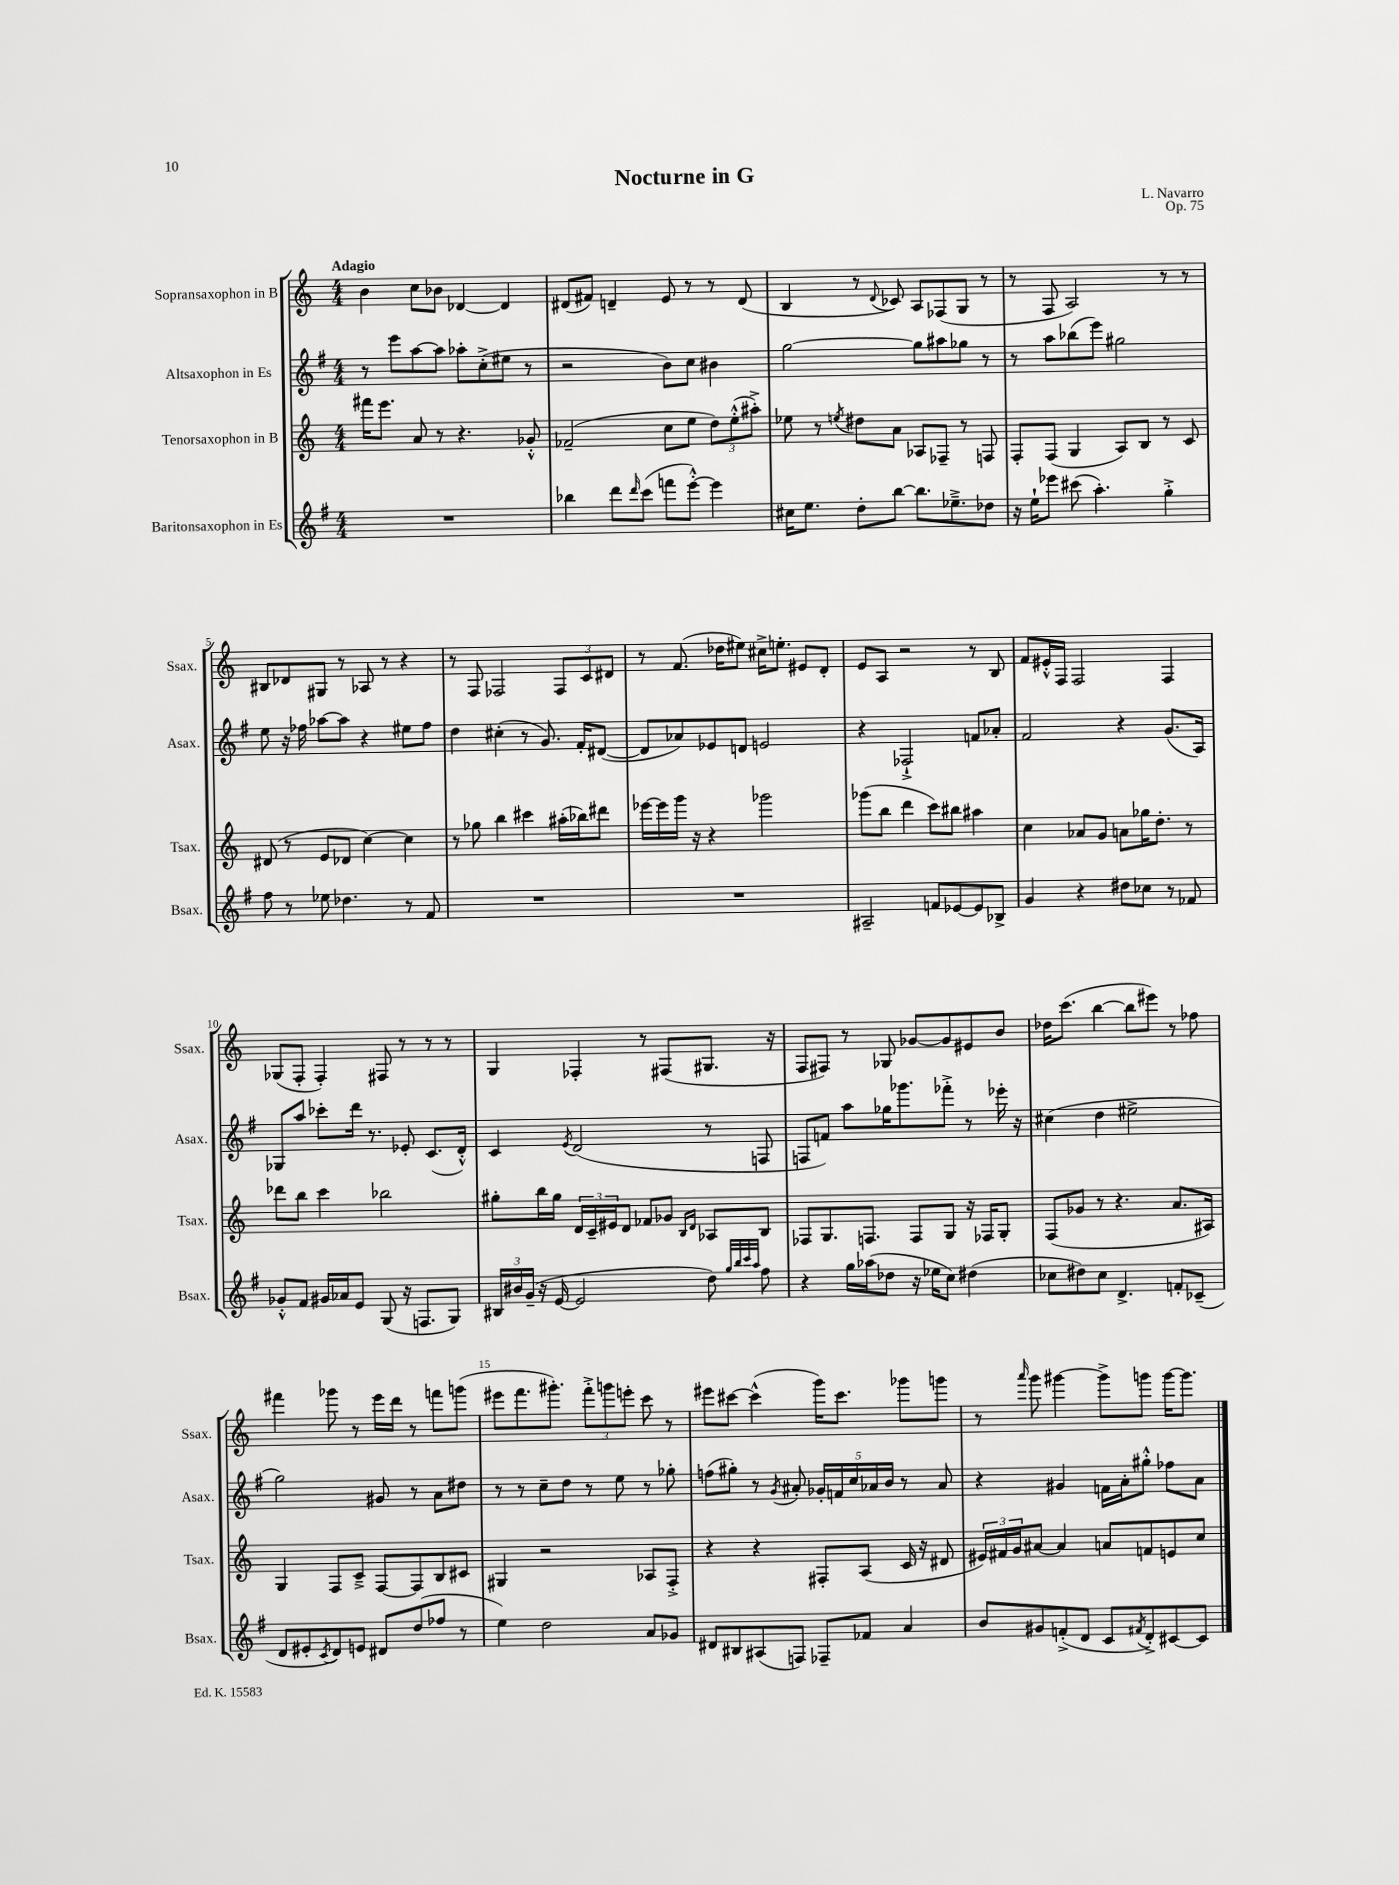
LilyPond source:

\header { title = "Nocturne in G" composer = "L. Navarro" opus = "Op. 75" }
<<
\new StaffGroup <<
\new Staff = "s0" \with { instrumentName = "Sopransaxophon in B" shortInstrumentName = "Ssax." } {
    \clef treble \key c \major \numericTimeSignature \time 4/4 \tempo "Adagio"
    b'4 c''8 bes'8 des'4~ des'4 |
    dis'8( fis'8) d'4-- e'8 r8 r8 d'8( |
    b4 r8 \appoggiatura { d'8 } ces'8) a8 fes8( g8 r8 |
    r8 f8 a2) r8 r8 |
    bis8 des'8 gis8 r8 aes8 r8 r4 |
    r8 f8 fes2 \tuplet 3/2 { fes8 c'8 dis'8 } |
    r8 f'8.( des''16 eis''8) cis''16-> e''8.-. eis'8 d'8-. |
    e'8 a8 r2 r8 b8 |
    f'8 eis'16-.-^ f16 f2 f4 |
    ges8( f8-. f4-.) fis8 r8 r8 r8 |
    g4 fes4-. r8 fis8( gis8. r16 |
    f8 fis8) r8 ges8 ges'8~ ges'8 eis'8 b'8 |
    des''16 c'''8.( b''4~ b''8 eis'''8) r8 fes''8 |
    fis'''4 ges'''8 r8 e'''16 d'''16 r8 f'''8 g'''8( |
    eis'''8 f'''8. gis'''8.-.) \tuplet 3/2 { f'''8-.-> g'''8 e'''8-. } c'''8 r8 |
    eis'''8 cis'''8~ cis'''4-^( g'''16) cis'''8. ges'''8 g'''8 |
    r8 \grace { a'''16 } g'''8 gis'''4~ gis'''8-> g'''8 g'''16~ g'''8. \bar "|." |
}
\new Staff = "s1" \with { instrumentName = "Altsaxophon in Es" shortInstrumentName = "Asax." } {
    \clef treble \key g \major \numericTimeSignature \time 4/4
    r8 e'''8 a''8~ a''8 aes''8-. c''8-.->( eis''8 r8 |
    r2 b'8) c''8 bis'4 |
    g''2~ g''8 ais''8 ges''8 r8 |
    r8 a''8 bes''8( e'''8) gis''2 |
    e''8 r16 fes''16 aes''8~ aes''8 r4 eis''8 fes''8 |
    d''4 cis''4-.( r8 g'8.) fis'16-. dis'8~( |
    dis'8 aes'8) ees'8 d'8 e'2 |
    r4 fes2-!-> f'8 aes'8-. |
    fis'2 r4 g'8.( a16) |
    ges8 a''8 ces'''8-. d'''16 r8. ees'8-. c'8.( d'16-.-^) |
    c'4 \acciaccatura { e'8 } d'2( r8 f8 |
    f8 f'8) a''8 ges''16 ges'''8. fes'''8-.-> r8 ees'''16-. r16 |
    cis''4( d''4 eis''2-> |
    g''2) gis'8 r8 a'8 dis''8 |
    r8 r8 c''8-- d''8 r8 e''8 r8 ges''8-. |
    f''8( gis''8-.) r8 \acciaccatura { g'8 } ais'8-. \tuplet 5/4 { ges'16-. f'16 c''16 aes'16 b'16 } r8 aes'8 |
    r4 gis'4 f'16 a'16-. gis''8-.-^ fes''8 a'8 \bar "|." |
}
\new Staff = "s2" \with { instrumentName = "Tenorsaxophon in B" shortInstrumentName = "Tsax." } {
    \clef treble \key c \major \numericTimeSignature \time 4/4
    fis'''16 e'''8. a'8 r8 r4. ges'8-.-^ |
    fes'2--( c''8 e''8 \tuplet 3/2 { d''8) e''8-.-^( ais''8-.->) } |
    ees''8 r8 \acciaccatura { e''8 } dis''8 a'8 aes8 fes8-- r8 f8 |
    f8-. f8( g4 a8) b8 r8 c'8 |
    dis'8( r8 e'8 des'8 c''4~) c''4 |
    r8 ges''8 b''4 cis'''4 ais''16-.( bes''16) dis'''8 |
    ees'''16~ ees'''16 g'''16 r16 r4 ges'''2 |
    ges'''8( b''8 d'''4 c'''8) bis''8 ais''4 |
    c''4 aes'8 g'8 a'8 ges''16 d''8.-. r8 |
    des'''8 b''8 c'''4 bes''2 |
    gis''8-. b''16 gis''16 \tuplet 3/2 { d'16 c'16-- eis'16 } d'8 fes'8 ges'8 \grace { b16 d'16 } aes8 b8 |
    fes8 g8. f8. f8 g8 r16 fes16 g8-. |
    f8( ges'8 r8 r4. a'8. ais16) |
    g4 f8 c'8---> f8~ f8 b8 cis'8 |
    gis4 r2 aes8 f8-.-> |
    r4 r4 fis8-. a8( c'16 r16 dis'8 |
    \tuplet 3/2 { eis'16) fis'16 g'16 } ais'8~ ais'4 a'8 f'8 e'8 c''8 \bar "|." |
}
\new Staff = "s3" \with { instrumentName = "Baritonsaxophon in Es" shortInstrumentName = "Bsax." } {
    \clef treble \key g \major \numericTimeSignature \time 4/4
    R1 |
    bes''4 d'''8 \grace { d'''16 } c'''8( f'''8 e'''8~-.-^) e'''4 |
    cis''16 e''8. d''8-. b''8~ b''8. ees''8.---> des''8 |
    r16 e''16-! ees'''8 cis'''8( a''4.-.) g''4-.-> |
    fis''8 r8 ees''8 des''4. r8 fis'8 |
    R1 |
    R1 |
    ais2-- f'8 ees'8~ ees'8 bes8-> |
    g'4 r4 dis''8 ces''8 r8 fes'8 |
    ges'8-.-^ fis'8 gis'16 aes'16 e'8 g8( r16 f8. g8) |
    \tuplet 3/2 { bis16 bis'16 g'16--( } r16 e'16~ e'2 d''8) \grace { g''32 b''32 c'''32 a''32 } fis''8 |
    r4 g''16 aes''16( des''8 r16 ees''16 c''8) dis''4( |
    ces''8 dis''8) ces''8 d'4.-> f'8-. ces'8--( |
    d'8 eis'8-. \acciaccatura { c'8 } d'8) e'8 dis'8 d''8( fes''8 r8 |
    e''4) d''2 a'8 ges'8 |
    dis'8 bis8 ais8( f8) fes8-- fes'8 a'4 |
    b'8 gis'8 f'8-.->( d'8 c'8 \acciaccatura { fis'8 } d'8-.->) cis'8~ cis'8 \bar "|." |
}
>>
>>
\layout { \context { \Score \override BarNumber.break-visibility = ##(#f #t #t) barNumberVisibility = #(every-nth-bar-number-visible 5) } }
